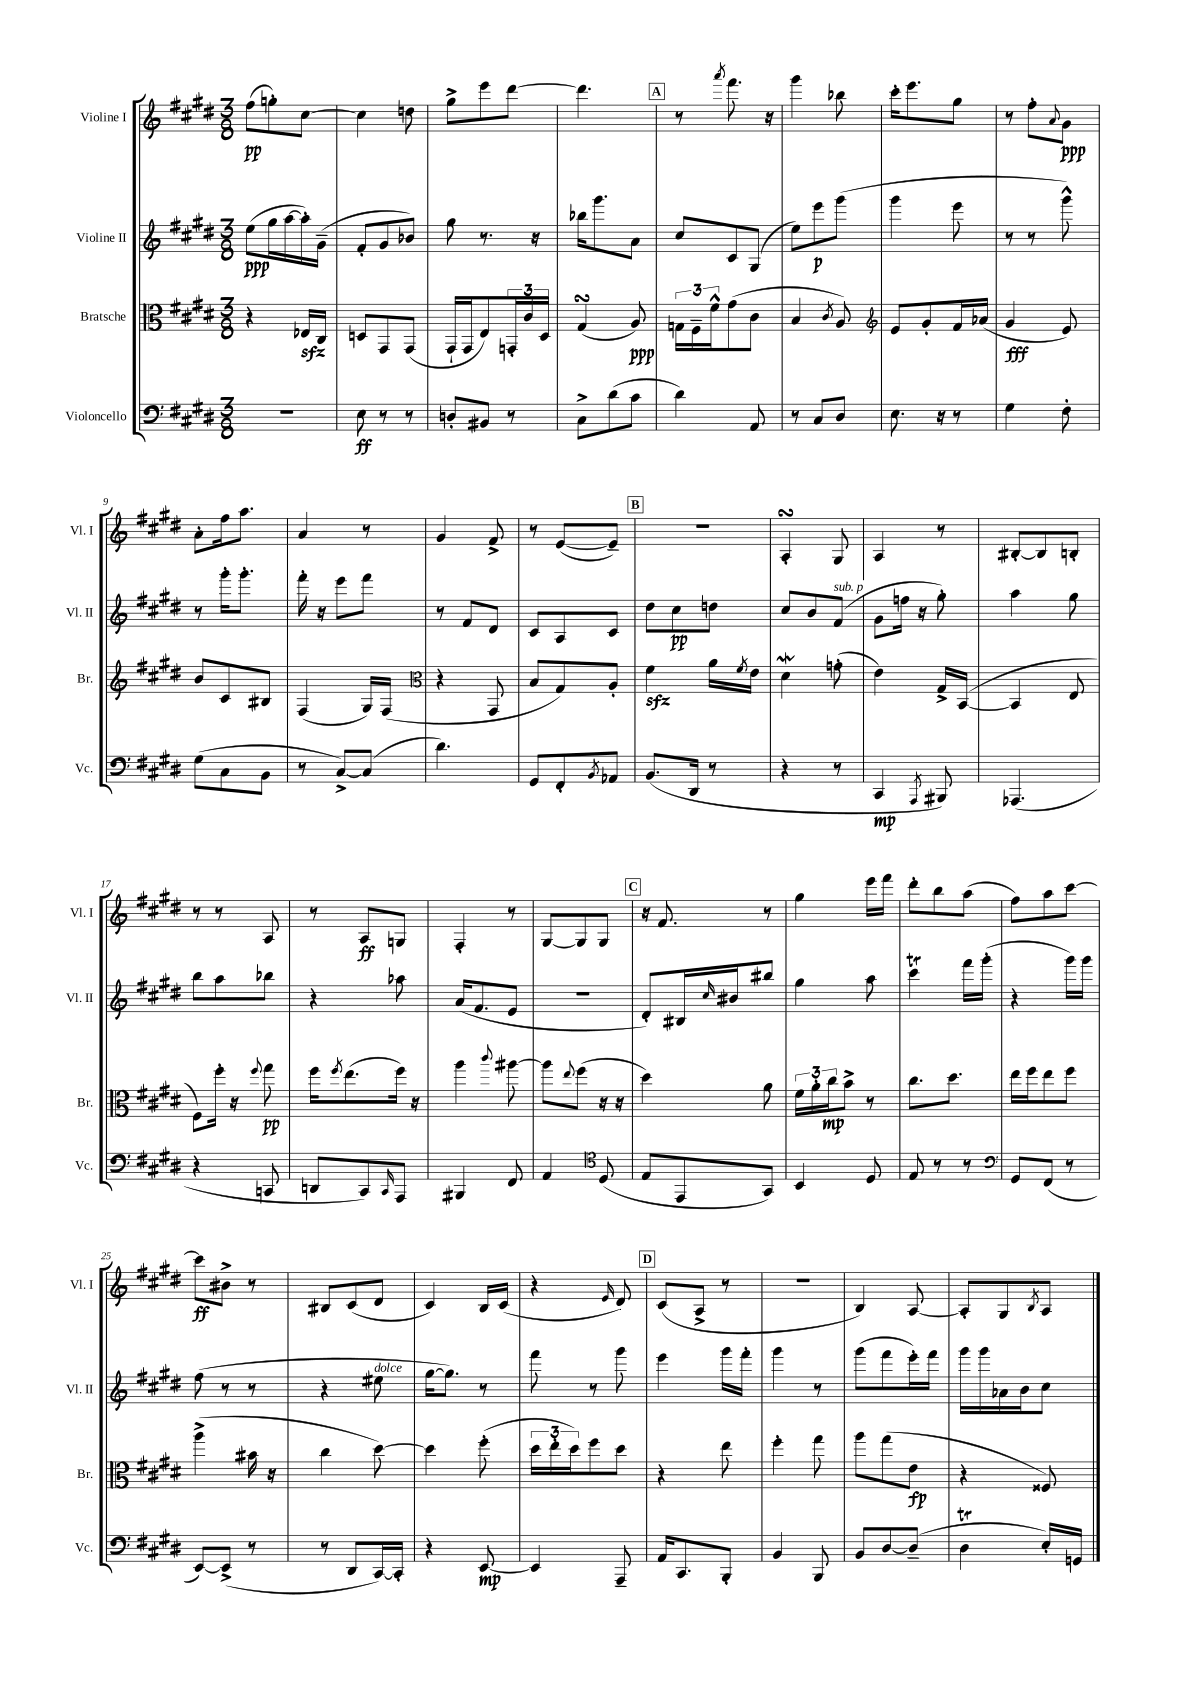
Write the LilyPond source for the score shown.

<<
\new StaffGroup <<
\new Staff = "s0" \with { instrumentName = "Violine I" shortInstrumentName = "Vl. I" } {
    \clef treble \key e \major \numericTimeSignature \time 3/8
    fis''8\pp( g''8-.) cis''8~ |
    cis''4 d''8 |
    gis''8-> e'''8 dis'''8~ |
    dis'''4. |
    \mark \markup { \box "A" } r8 \acciaccatura { a'''8 } fis'''8. r16 |
    gis'''4 bes''8 |
    cis'''16-. e'''8. gis''8 |
    r8 fis''8-. \appoggiatura { a'8 } gis'8\ppp |
    a'8-. fis''16 a''8. |
    a'4 r8 |
    gis'4 fis'8-> |
    r8 e'8~( e'8--) |
    \mark \markup { \box "B" } R4. |
    a4-.\turn gis8 |
    a4 r8 |
    bis8~-. bis8 b8-. |
    r8 r8 a8 |
    r8 a8\ff g8 |
    fis4-. r8 |
    gis8~ gis8 gis8 |
    \mark \markup { \box "C" } r16 fis'8. r8 |
    gis''4 e'''16 fis'''16 |
    dis'''8-. b''8 a''8( |
    fis''8) a''8 cis'''8~ |
    cis'''8\ff bis'8-> r8 |
    bis8 cis'8( dis'8 |
    cis'4) b16 cis'16( |
    r4 \grace { e'16 } dis'8) |
    \mark \markup { \box "D" } cis'8( a8-> r8 |
    R4. |
    b4) a8~ |
    a8-. gis8 \acciaccatura { b8 } a8 \bar "|." |
}
\new Staff = "s1" \with { instrumentName = "Violine II" shortInstrumentName = "Vl. II" } {
    \clef treble \key e \major \numericTimeSignature \time 3/8
    e''8\ppp( gis''16 a''16~ a''16-.) gis'16--( |
    fis'8-. gis'8 bes'8) |
    gis''8 r8. r16 |
    bes''16 gis'''8. a'8 |
    \mark \markup { \box "A" } cis''8 cis'8 gis8( |
    e''8) e'''8\p gis'''8( |
    gis'''4 e'''8 |
    r8 r8 gis'''8-^) |
    r8 gis'''16-. gis'''8.-. |
    fis'''16-. r16 e'''8 fis'''8 |
    r8 fis'8 dis'8 |
    cis'8 a8 cis'8 |
    \mark \markup { \box "B" } dis''8 cis''8\pp d''8 |
    cis''8 b'8 fis'8^\markup { \italic "sub. p" }( |
    gis'8 f''16 r16 gis''8-.) |
    a''4 gis''8 |
    b''8 a''8 bes''8 |
    r4 aes''8 |
    a'16( fis'8. e'8 |
    R4. |
    \mark \markup { \box "C" } dis'8-.) bis16 \grace { cis''16 } bis'16 bis''8 |
    gis''4 a''8 |
    cis'''4\trill fis'''16 gis'''16-.( |
    r4 gis'''16) gis'''16 |
    fis''8( r8 r8 |
    r4 eis''8^\markup { \italic "dolce" } |
    gis''16~ gis''8.) r8 |
    fis'''8 r8 gis'''8 |
    \mark \markup { \box "D" } e'''4 gis'''16 fis'''16-. |
    gis'''4 r8 |
    gis'''8( fis'''8 e'''16-.) fis'''16 |
    gis'''16 gis'''16 aes'16 b'16 cis''8 \bar "|." |
}
\new Staff = "s2" \with { instrumentName = "Bratsche" shortInstrumentName = "Br." } {
    \clef alto \key e \major \numericTimeSignature \time 3/8
    r4 ees16\sfz cis16 |
    d8 gis,8 gis,8( |
    gis,16-! gis,16 e8) \tuplet 3/2 { g,16-. cis'16 dis16 } |
    gis4\turn( a8\ppp) |
    \mark \markup { \box "A" } \tuplet 3/2 { g16 fis16-- fis'16-^ } gis'8( cis'8 |
    b4 \acciaccatura { cis'8 } a8) |
    \clef treble e'8 gis'8-. fis'16 aes'16( |
    gis'4\fff e'8) |
    b'8 cis'8 bis8 |
    fis4( gis16) fis16( |
    \clef alto r4 gis,8 |
    b8 gis8) a8-. |
    \mark \markup { \box "B" } fis'4\sfz a'16 \acciaccatura { fis'8 } e'16 |
    dis'4\mordent g'8-.( |
    e'4) gis16-> b,16~( |
    b,4 e8 |
    fis8) fis''16-. r16 \appoggiatura { fis''8 } gis''8\pp |
    fis''16 \acciaccatura { fis''8 } e''8.( fis''16) r16 |
    a''4 \appoggiatura { cis'''8 } ais''8~ |
    ais''8 \appoggiatura { e''8 } fis''8( r16 r16 |
    \mark \markup { \box "C" } dis''4) a'8 |
    \tuplet 3/2 { fis'16 a'16-. cis''16\mp } b'8-> r8 |
    cis''8. dis''8. |
    e''16 fis''16 e''8 fis''8 |
    a''4->( bis'16 r16 |
    cis''4 dis''8~) |
    dis''4 fis''8-.( |
    \tuplet 3/2 { dis''16 e''16-. dis''16) } fis''8 dis''8 |
    \mark \markup { \box "D" } r4 e''8 |
    fis''4-. gis''8 |
    a''8 gis''8( e'8\fp |
    r4 fisis8) \bar "|." |
}
\new Staff = "s3" \with { instrumentName = "Violoncello" shortInstrumentName = "Vc." } {
    \clef bass \key e \major \numericTimeSignature \time 3/8
    r4. |
    e8\ff r8 r8 |
    d8-. bis,8 r8 |
    cis8-> dis'8( cis'8 |
    \mark \markup { \box "A" } dis'4) a,8 |
    r8 cis8 dis8 |
    e8. r16 r8 |
    gis4 fis8-. |
    gis8( cis8 b,8 |
    r8 cis8~->) cis8( |
    dis'4.) |
    gis,8 fis,8-. \acciaccatura { b,8 } aes,8 |
    \mark \markup { \box "B" } b,8.( dis,16 r8 |
    r4 r8 |
    cis,4\mp \acciaccatura { a,,8 } bis,,8) |
    aes,,4.( |
    r4 c,8 |
    d,8 cis,8) \grace { cis,16 } a,,8 |
    bis,,4 fis,8 |
    a,4 \clef tenor dis8( |
    \mark \markup { \box "C" } e8 e,8 gis,8) |
    b,4 dis8 |
    e8 r8 r8 |
    \clef bass gis,8 fis,8( r8 |
    e,8~) e,8->( r8 |
    r8 dis,8 cis,16~) cis,16-. |
    r4 e,8~\mp |
    e,4 a,,8-- |
    \mark \markup { \box "D" } a,16 cis,8. b,,8-. |
    b,4 b,,8 |
    b,8 dis8~ dis8--( |
    dis4\trill e16-.) g,16 \bar "|." |
}
>>
>>
